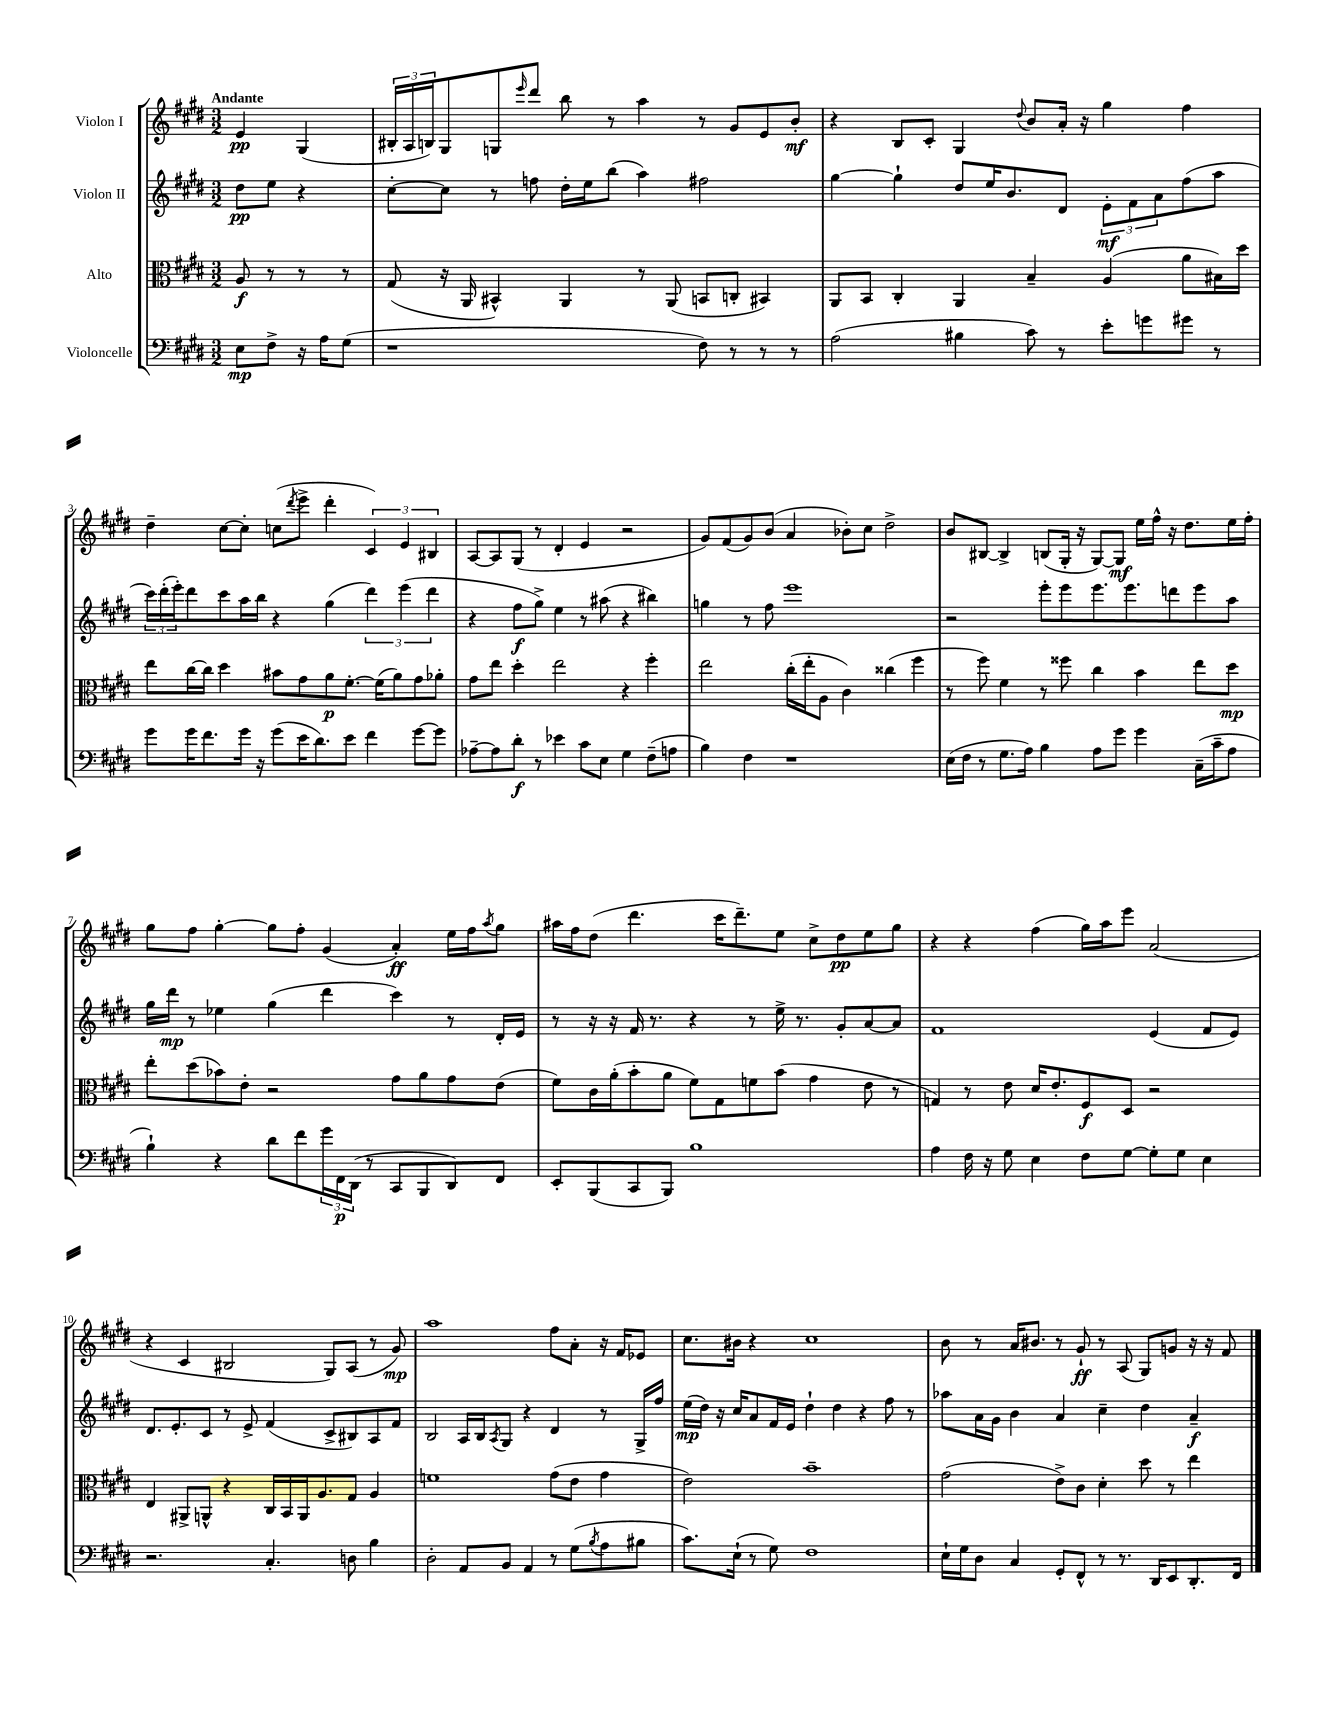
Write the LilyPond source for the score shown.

<<
\new StaffGroup <<
\new Staff = "s0" \with { instrumentName = "Violon I" } {
    \clef treble \key e \major \numericTimeSignature \time 3/2 \partial 2 \tempo "Andante"
    e'4\pp gis4( |
    \tuplet 3/2 { bis16-. a16 b16) } gis8 g8 \grace { e'''16 } dis'''8 b''8 r8 a''4 r8 gis'8 e'8 b'8-.\mf |
    r4 b8 cis'8-. gis4 \appoggiatura { dis''8 } b'8 a'16-. r16 gis''4 fis''4 |
    dis''4-- cis''8~ cis''8-. c''8( \acciaccatura { dis'''8 } e'''8-> dis'''4-. \tuplet 3/2 { cis'4) e'4 bis4 } |
    a8~ a8 gis8( r8 dis'4-. e'4 r2 |
    gis'8) fis'8( gis'8) b'8( a'4 bes'8-.) cis''8 dis''2-> |
    b'8 bis8~ bis4-> b8( gis16-. r16 gis8~) gis8\mf e''16 fis''16-^ r16 dis''8. e''16 fis''16-. |
    gis''8 fis''8 gis''4~-. gis''8 fis''8-. gis'4( a'4-.\ff) e''16 fis''16 \acciaccatura { a''8 } gis''8 |
    ais''16 fis''16 dis''8( dis'''4. cis'''16 dis'''8.--) e''8 cis''8-> dis''8\pp e''8 gis''8 |
    r4 r4 fis''4( gis''16) a''16 e'''8 a'2( |
    r4 cis'4 bis2 gis8) a8( r8 gis'8\mp) |
    a''1 fis''8 a'8-. r16 fis'16 ees'8 |
    cis''8. bis'16 r4 cis''1 |
    b'8 r8 a'16 bis'8. r8 gis'8-!\ff r8 a8( gis8) g'8 r16 r16 fis'8 \bar "|." |
}
\new Staff = "s1" \with { instrumentName = "Violon II" } {
    \clef treble \key e \major \numericTimeSignature \time 3/2 \partial 2
    dis''8\pp e''8 r4 |
    cis''8~-. cis''8 r8 f''8 dis''16-. e''16 b''8( a''4) fis''2 |
    gis''4~ gis''4-! dis''8 e''16 b'8. dis'8 \tuplet 3/2 { e'8-.\mf fis'8 a'8 } fis''8( a''8 |
    \tuplet 3/2 { cis'''16) dis'''16-.( e'''16-.) } dis'''8 cis'''8 a''16 b''16 r4 gis''4( \tuplet 3/2 { dis'''4) e'''4( dis'''4 } |
    r4 fis''8\f gis''8->) e''4 r8 ais''8( r4 bis''4) |
    g''4 r8 fis''8 e'''1 |
    r2 e'''8-. e'''8 e'''8. e'''8. d'''8 e'''8 a''8 |
    gis''16 dis'''16\mp r8 ees''4 gis''4( dis'''4 cis'''4) r8 dis'16-. e'16 |
    r8 r16 r16 fis'16 r8. r4 r8 e''16-> r8. gis'8-. a'8~ a'8 |
    fis'1 e'4( fis'8 e'8) |
    dis'8. e'8.-. cis'8 r8 e'8-> fis'4( cis'8-> bis8) a8 fis'8 |
    b2 a16 b16 \acciaccatura { a8 } gis8 r4 dis'4 r8 gis16-> fis''16 |
    e''16\mp( dis''16) r16 cis''16 a'8 fis'16 e'16 dis''4-! dis''4 r4 fis''8 r8 |
    aes''8 a'16 gis'16 b'4 a'4 cis''4-- dis''4 a'4--\f \bar "|." |
}
\new Staff = "s2" \with { instrumentName = "Alto" } {
    \clef alto \key e \major \numericTimeSignature \time 3/2 \partial 2
    a8\f r8 r8 r8 |
    gis8( r16 a,16 bis,4-^) a,4 r8 a,8( b,8 c8-. bis,4) |
    a,8 b,8 cis4-. a,4 b4-- a4( a'8 bis16) dis''16 |
    e''8 cis''16~ cis''16 dis''4 bis'8 gis'8 a'8\p fis'8.~-. fis'16( a'8) gis'8 aes'8-. |
    gis'8 e''8 dis''4-. e''2 r4 fis''4-. |
    e''2 cis''16-.( e''16-. a8 cis'4) cisis''4( fis''4 |
    r8 fis''8) fis'4 r8 fisis''8 cis''4 b'4 e''8 dis''8\mp |
    e''8-. dis''8( bes'8) e'8-. r2 gis'8 a'8 gis'8 e'8( |
    fis'8) cis'16 a'16-.( b'8-. a'8 fis'8) gis8 f'8 b'8( gis'4 e'8 r8 |
    g4) r8 e'8 dis'16 e'8.-. fis8\f dis8 r2 |
    e4 ais,8-> a,8-^ r4 cis16 b,16 a,16 a8. gis8 a4 |
    f'1 gis'8( e'8 gis'4 |
    e'2) b'1-- |
    gis'2( e'8->) cis'8 dis'4-. dis''8 r8 e''4 \bar "|." |
}
\new Staff = "s3" \with { instrumentName = "Violoncelle" } {
    \clef bass \key e \major \numericTimeSignature \time 3/2 \partial 2
    e8\mp fis8-> r16 a16 gis8( |
    r1 fis8) r8 r8 r8 |
    a2( bis4 cis'8) r8 e'8-. g'8 gis'8 r8 |
    gis'8 gis'16 fis'8. gis'16 r16 gis'8( e'16 dis'8.) e'8 fis'4 gis'8~ gis'8 |
    aes8~-- aes8 dis'8-.\f r8 ees'4 cis'8 e8 gis4 fis8--( a8 |
    b4) fis4 r1 |
    e16( fis16 r8 gis8. a16) b4 a8 gis'8 gis'4 cis16--( cis'16-- a8 |
    b4-!) r4 dis'8 fis'8 \tuplet 3/2 { gis'16 fis,16\p dis,16( } r8 cis,8 b,,8 dis,8) fis,8 |
    e,8-. b,,8( cis,8 b,,8) b1 |
    a4 fis16 r16 gis8 e4 fis8 gis8~ gis8-. gis8 e4 |
    r2. cis4.-. d8 b4 |
    dis2-. a,8 b,8 a,4 r8 gis8( \acciaccatura { b8 } a8 bis8 |
    cis'8.) e16-!( r8 gis8) fis1 |
    e16-! gis16 dis8 cis4 gis,8-. fis,8-^ r8 r8. dis,16 e,8 dis,8.-. fis,16 \bar "|." |
}
>>
>>
